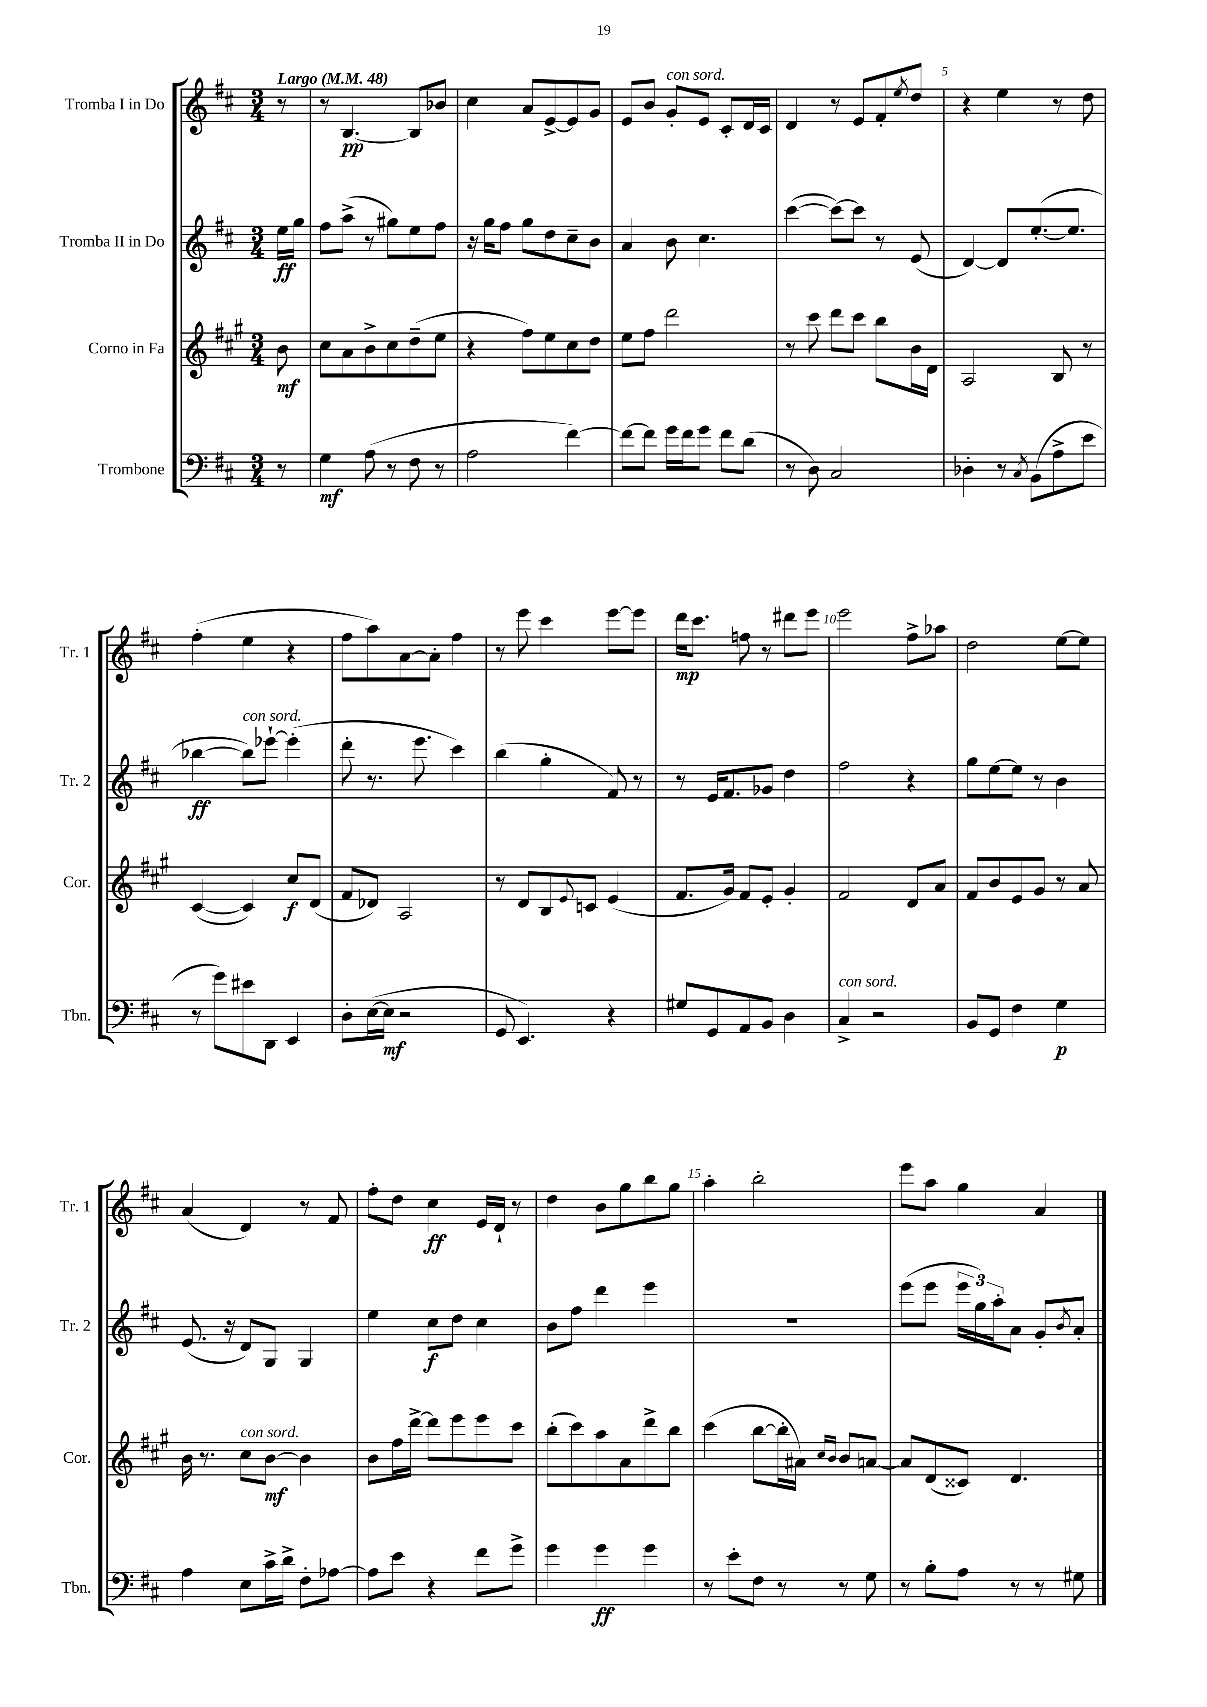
<<
\new StaffGroup <<
\new Staff = "s0" \with { instrumentName = "Tromba I in Do" shortInstrumentName = "Tr. 1" } {
    \clef treble \key d \major \numericTimeSignature \time 3/4 \partial 8 \tempo "Largo" 4 = 48
    r8 |
    r8 b4.~\pp b8 bes'8 |
    cis''4 a'8 e'8~-> e'8 g'8 |
    e'8 b'8 g'8-.^\markup { \italic "con sord." } e'8 cis'8-. d'16 cis'16 |
    d'4 r8 e'8 fis'8-. \acciaccatura { e''8 } d''8 |
    r4 e''4 r8 d''8 |
    fis''4-.( e''4 r4 |
    fis''8 a''8) a'8~ a'8-. fis''4 |
    r8 e'''8 cis'''4 e'''8~ e'''8 |
    d'''16\mp cis'''8. f''8 r8 dis'''8 e'''8 |
    e'''2 fis''8-> aes''8 |
    d''2 e''8~ e''8 |
    a'4( d'4) r8 fis'8 |
    fis''8-. d''8 cis''4\ff e'16 d'16-! r8 |
    d''4 b'8 g''8 b''8 g''8 |
    a''4-. b''2-. |
    e'''8 a''8 g''4 a'4 \bar "|." |
}
\new Staff = "s1" \with { instrumentName = "Tromba II in Do" shortInstrumentName = "Tr. 2" } {
    \clef treble \key d \major \numericTimeSignature \time 3/4 \partial 8
    e''16\ff g''16 |
    fis''8 a''8->( r8 gis''8) e''8 fis''8 |
    r16 g''16 fis''8 g''8 d''8 cis''8-- b'8 |
    a'4 b'8 cis''4. |
    cis'''4~( cis'''8~) cis'''8 r8 e'8( |
    d'4~) d'8 e''8.~-.( e''8. |
    bes''4~\ff bes''8^\markup { \italic "con sord." }) ees'''8~-! ees'''4-.( |
    d'''8-. r8. e'''8. cis'''4) |
    b''4( g''4-. fis'8) r8 |
    r8 e'16 fis'8. ges'8 d''4 |
    fis''2 r4 |
    g''8 e''8~ e''8 r8 b'4 |
    e'8.( r16 d'8) g8 g4 |
    e''4 cis''8\f d''8 cis''4 |
    b'8 fis''8 d'''4 e'''4 |
    R2. |
    e'''8( e'''8 \tuplet 3/2 { e'''16 g''16) a''16-. } a'8 g'8-. \acciaccatura { b'8 } a'8-. \bar "|." |
}
\new Staff = "s2" \with { instrumentName = "Corno in Fa" shortInstrumentName = "Cor." } {
    \clef treble \key a \major \numericTimeSignature \time 3/4 \partial 8
    b'8\mf |
    cis''8 a'8 b'8-> cis''8 d''8--( e''8 |
    r4 fis''8) e''8 cis''8 d''8 |
    e''8 fis''8 d'''2 |
    r8 cis'''8 d'''8 cis'''8 b''8 b'16 d'16 |
    a2 b8 r8 |
    cis'4~( cis'4) cis''8\f d'8( |
    fis'8 des'8) a2 |
    r8 d'8 b8 \appoggiatura { e'8 } c'8 e'4( |
    fis'8. gis'16) fis'8 e'8-. gis'4-. |
    fis'2 d'8 a'8 |
    fis'8 b'8 e'8 gis'8 r8 a'8 |
    b'16 r8. cis''8^\markup { \italic "con sord." } b'8~\mf b'4 |
    b'8 fis''16 d'''16~-> d'''8 e'''8 e'''8 cis'''8 |
    b''8-.( cis'''8) a''8 a'8 d'''8-> b''8 |
    cis'''4( b''8~ b''16-. ais'16) \grace { cis''16 b'16 } b'8 a'8~ |
    a'8 d'8( cisis'8) d'4. \bar "|." |
}
\new Staff = "s3" \with { instrumentName = "Trombone" shortInstrumentName = "Tbn." } {
    \clef bass \key d \major \numericTimeSignature \time 3/4 \partial 8
    r8 |
    g4\mf a8( r8 fis8 r8 |
    a2 fis'4~) |
    fis'8~ fis'8 g'16 fis'16 g'8 fis'8 d'8( |
    r8 d8) cis2 |
    des4-. r8 \acciaccatura { cis8 } b,8( a8-> e'8 |
    r8 g'8) eis'8 d,8 e,4 |
    d8-. e16~( e16\mf r2 |
    g,8 e,4.) r4 |
    gis8 g,8 a,8 b,8 d4 |
    cis4->^\markup { \italic "con sord." } r2 |
    b,8 g,8 fis4 g4\p |
    a4 e8 cis'16-> d'16-> fis8-. aes8~ |
    aes8 e'8 r4 fis'8 g'8-> |
    g'4 g'4\ff g'4 |
    r8 e'8-. fis8 r8 r8 g8 |
    r8 b8-. a8 r8 r8 gis8 \bar "|." |
}
>>
>>
\layout { \context { \Score \override BarNumber.break-visibility = ##(#f #t #t) barNumberVisibility = #(every-nth-bar-number-visible 5) } }
